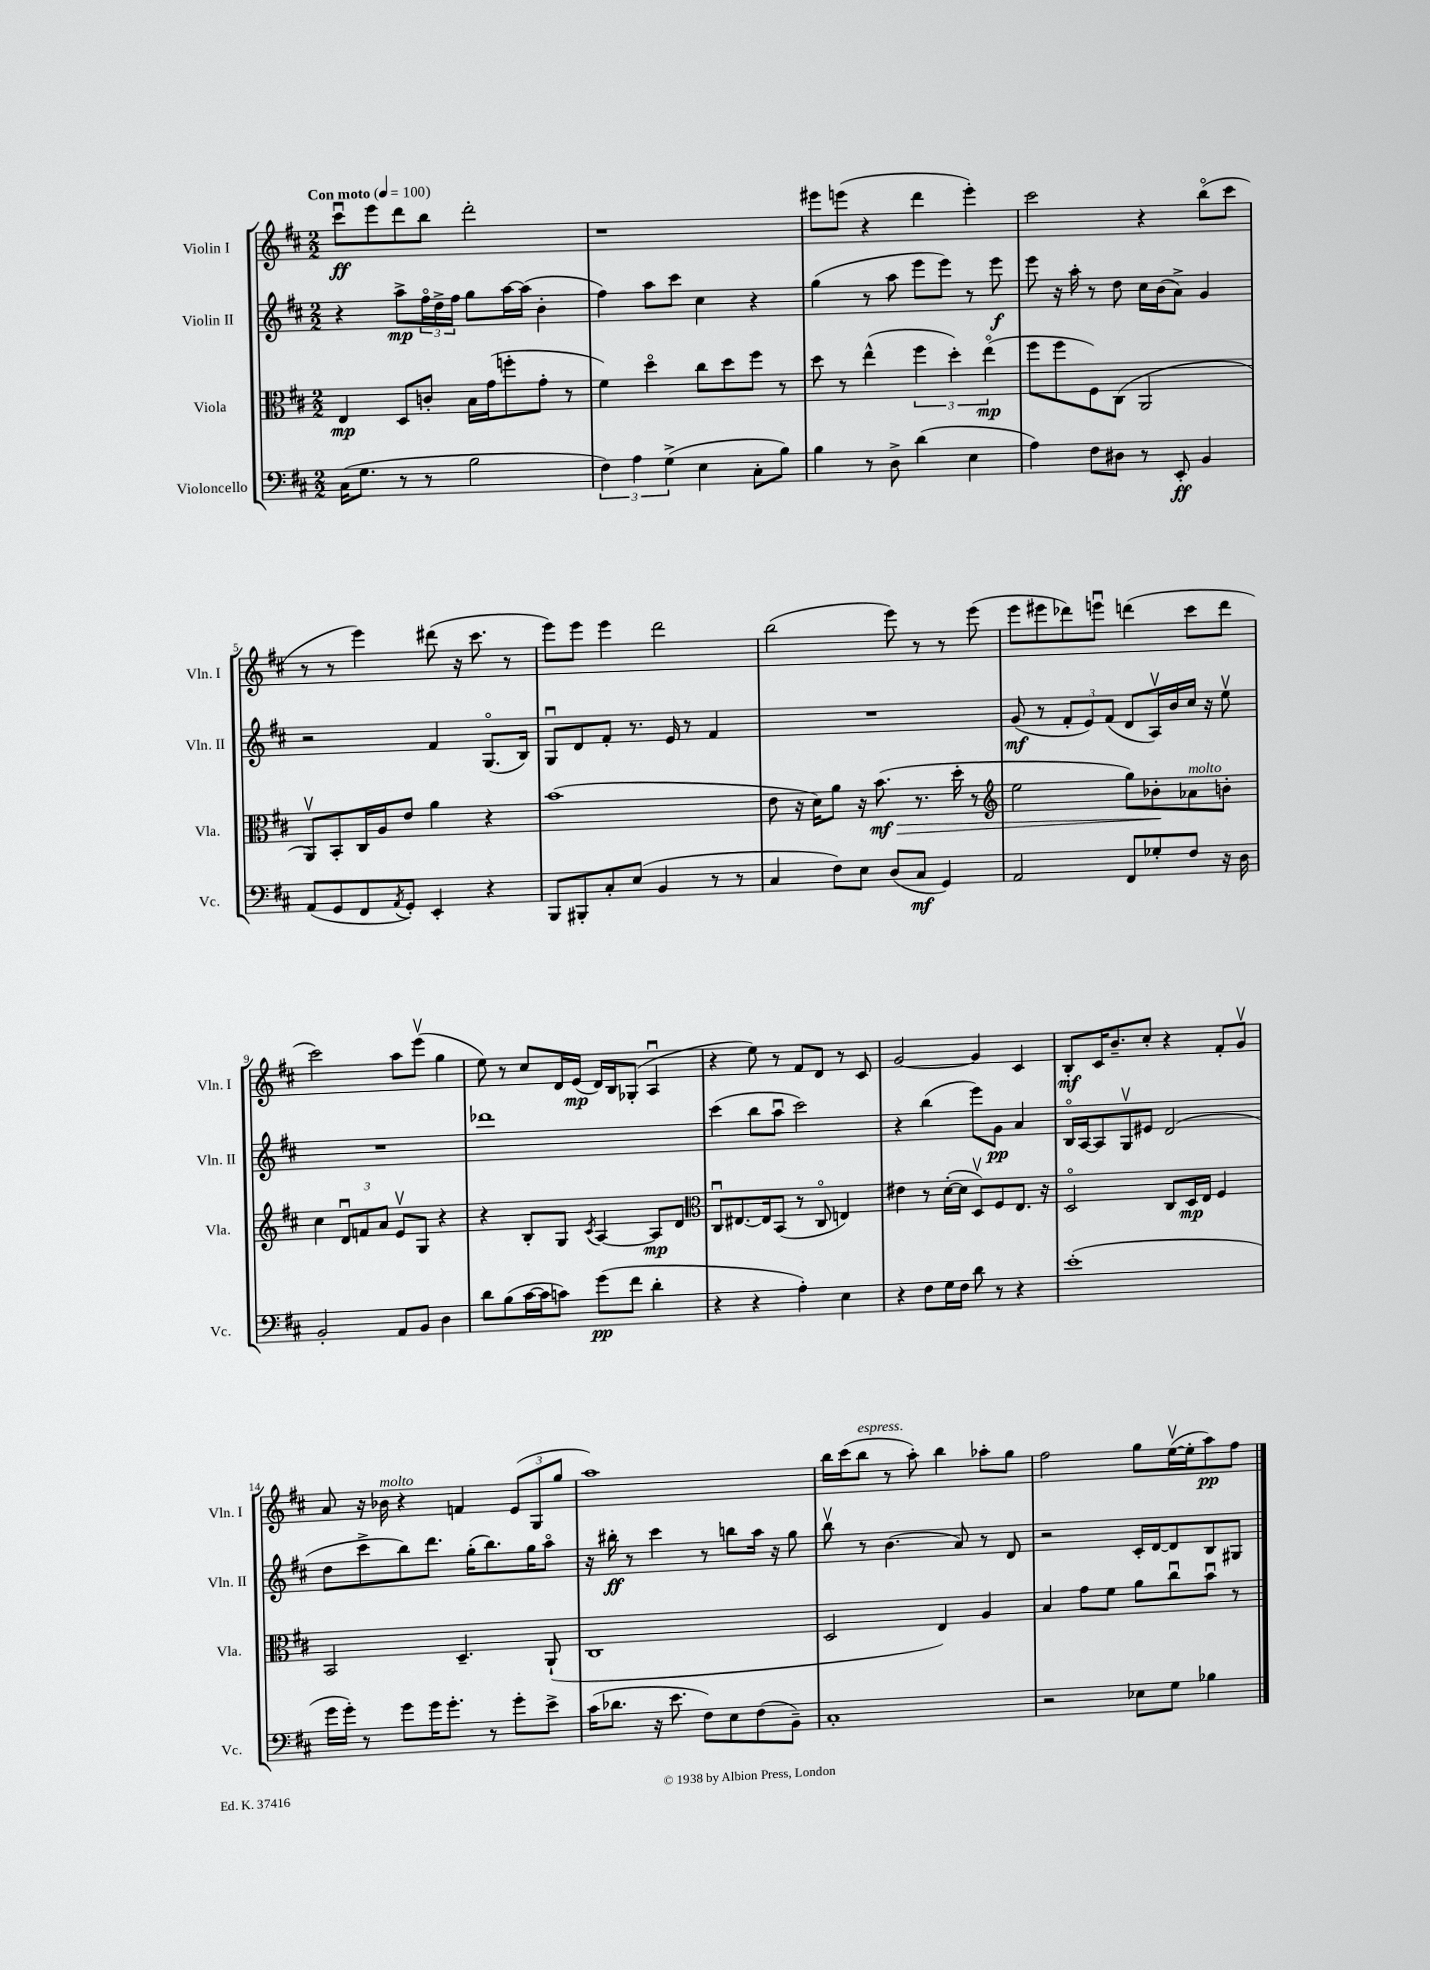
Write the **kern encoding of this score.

**kern	**kern	**kern	**kern
*staff4	*staff3	*staff2	*staff1
*clefF4	*clefC3	*clefG2	*clefG2
*k[f#c#]	*k[f#c#]	*k[f#c#]	*k[f#c#]
*M2/2	*M2/2	*M2/2	*M2/2
*MM100	*MM100	*MM100	*MM100
(16C#	4E	4r	8ccc#u
8.G	.	.	.
.	.	.	8eee
8r	8D	8aa^	8ddd
8r	8c'	24ff#o	8bb
.	.	24dd^	.
.	.	24ff#	.
2B	16B	8gg	2ddd'
.	(16g	.	.
.	8ff'	[16aa	.
.	.	(16aa]	.
.	8g'	4b'	.
.	8r	.	.
=	=	=	=
6F#)	4f#)	4ff#)	1r
6A	.	.	.
.	4ddo	8aa	.
(6G^	.	.	.
.	.	8ccc#	.
4E	8cc#	4cc#	.
.	8dd	.	.
8C#'	8ff#	4r	.
8B)	8r	.	.
=	=	=	=
4B	8dd	(4gg	8eee#
.	8r	.	(8eee
8r	(4ee^^	8r	4r
8D^	.	8aa	.
(4d	6ff#	8eee	4ddd
.	.	8eee)	.
.	6dd')	.	.
4E	.	8r	4eee')
.	(6eeo	.	.
.	.	8eee	.
=	=	=	=
4A)	8ff#	8eee	2ccc#
.	8ff#	16r	.
.	.	16aa'	.
8F#	8F#)	8r	.
8D#	(8C#	8dd	.
8r	2AA	16cc#	4r
.	.	(16b	.
8EE'	.	8a^)	.
4BB	.	4g	(8bbo
.	.	.	8ccc#
=	=	=	=
(8AA	8AAv)	2r	8r
8GG	8BB'	.	8r
8FF#	16C#	.	4eee)
.	16A	.	.
8qAA	.	.	.
8GG')	8e	.	.
4EE'	4a	4f#	(8ddd#
.	.	.	16r
.	.	.	8.ccc#
4r	4r	(8.Go	.
.	.	.	8r
.	.	16B)	.
=	=	=	=
8BBB	(1b	8Gu	8eee)
8BBB#'	.	8d	8eee
8C#'	.	8f#'	4eee
(8E	.	8.r	.
4BB	.	.	2ddd
.	.	16e	.
.	.	8r	.
8r	.	4f#	.
8r	.	.	.
=	=	=	=
4C#	8e	1r	(2bb
.	16r	.	.
.	16d)	.	.
8F#)	8a	.	.
8E	16r	.	.
.	(8.b	.	.
(8D	.	.	8eee)
8C#	8.r	.	8r
4GG)	.	.	8r
.	16dd'	.	.
.	8r	.	(8eee
=	=	=	=
*	*clefG2	*	*
2AA	2ee	(8g	8eee
.	.	8r	8eee#
.	.	12f#'	8ddd-)
.	.	12e)	.
.	.	.	8eeeu
.	.	(12f#	.
8FF#	8gg)	8d	(4ddd
8G-'	8b-'	16Av)	.
.	.	16b	.
8F#	8a-	16cc#	8ccc#
.	.	16r	.
16r	8b'	8eev	8ddd
16D	.	.	.
=	=	=	=
2BB'	4cc#	1r	2ccc#)
.	12du	.	.
.	12f	.	.
.	12a	.	.
8AA	8ev	.	8aa
8BB	8G	.	(8eeev
4D	4r	.	4gg
=	=	=	=
8d	4r	1ddd-	8ee)
(8B	.	.	8r
[16c#	8B'	.	8cc#
16c#]	.	.	.
8c)	8G	.	16d
.	.	.	(16e
.	8qc#	.	.
(8g	[4A	.	16d)
.	.	.	16B
8f#	.	.	(8G-'
4d'	8A]	.	4Au
.	8d	.	.
=	=	=	=
*	*clefC3	*	*
4r	8C#u	(4ccc#	4r
.	[8.E#	.	.
4r	.	8bb	8ee)
.	16E#]	.	.
.	(8BB	8aau	8r
4A')	8r	2ccc#)	8f#
.	8C#o	.	8d
4E	4E)	.	8r
.	.	.	8c#
=	=	=	=
4r	4e#	4r	[2g
8F#	8r	(4bb	.
16G	([16d'	.	.
16F#	16d]	.	.
8d	8Dv)	8eee)	4g]
8r	8F#	8g	.
4r	8.E	4a	4c#
.	16r	.	.
=	=	=	=
(1e'	2Do	16Bo	8B'
.	.	[16A	.
.	.	8A]	16c#
.	.	.	8.b~
.	.	8Gv	.
.	.	8e#	8cc#'
.	8C#	(2d	4r
.	16D	.	.
.	16E	.	.
.	4F#	.	8f#'
.	.	.	8gv
=	=	=	=
16g	2BB	8dd	8a
16g')	.	.	.
8r	.	8ccc#^	16r
.	.	.	16b-
8g	.	8bb)	4r
16g	.	8.ddd	.
8.g'	.	.	.
.	4.D~	.	4f
.	.	(16gg'	.
8r	.	8.bb)	.
8g'	.	.	(12e
.	.	16gg	.
.	.	.	12G
8e^	(8AA`	8aao	.
.	.	.	12gg
=	=	=	=
(16c#	1C#	16r	1aa)
8.d-	.	16bb#'	.
.	.	8r	.
16r	.	4ccc#	.
8.e	.	.	.
8F#)	.	8r	.
8E	.	8bb	.
(8F#	.	16aa	.
.	.	16r	.
8BB~)	.	8gg	.
=	=	=	=
1C#'	2D	8bbv	16bb
.	.	.	(16ccc#
.	.	8r	8bb
.	.	(4.b	8r
.	.	.	8aa')
.	4E)	.	4bb
.	.	8a)	.
.	4A	8r	8aa-'
.	.	8d	8gg
=	=	=	=
2r	4B	2r	2ff#
.	8g	.	.
.	8f#	.	.
8E-	8a	16c#'	8gg
.	.	[16d	.
8G	8cc#u	8d]	([16eev
.	.	.	16ee']
4B-	8bu	8B	8aa)
.	8r	8G#	8ff#
==	==	==	==
*-	*-	*-	*-
